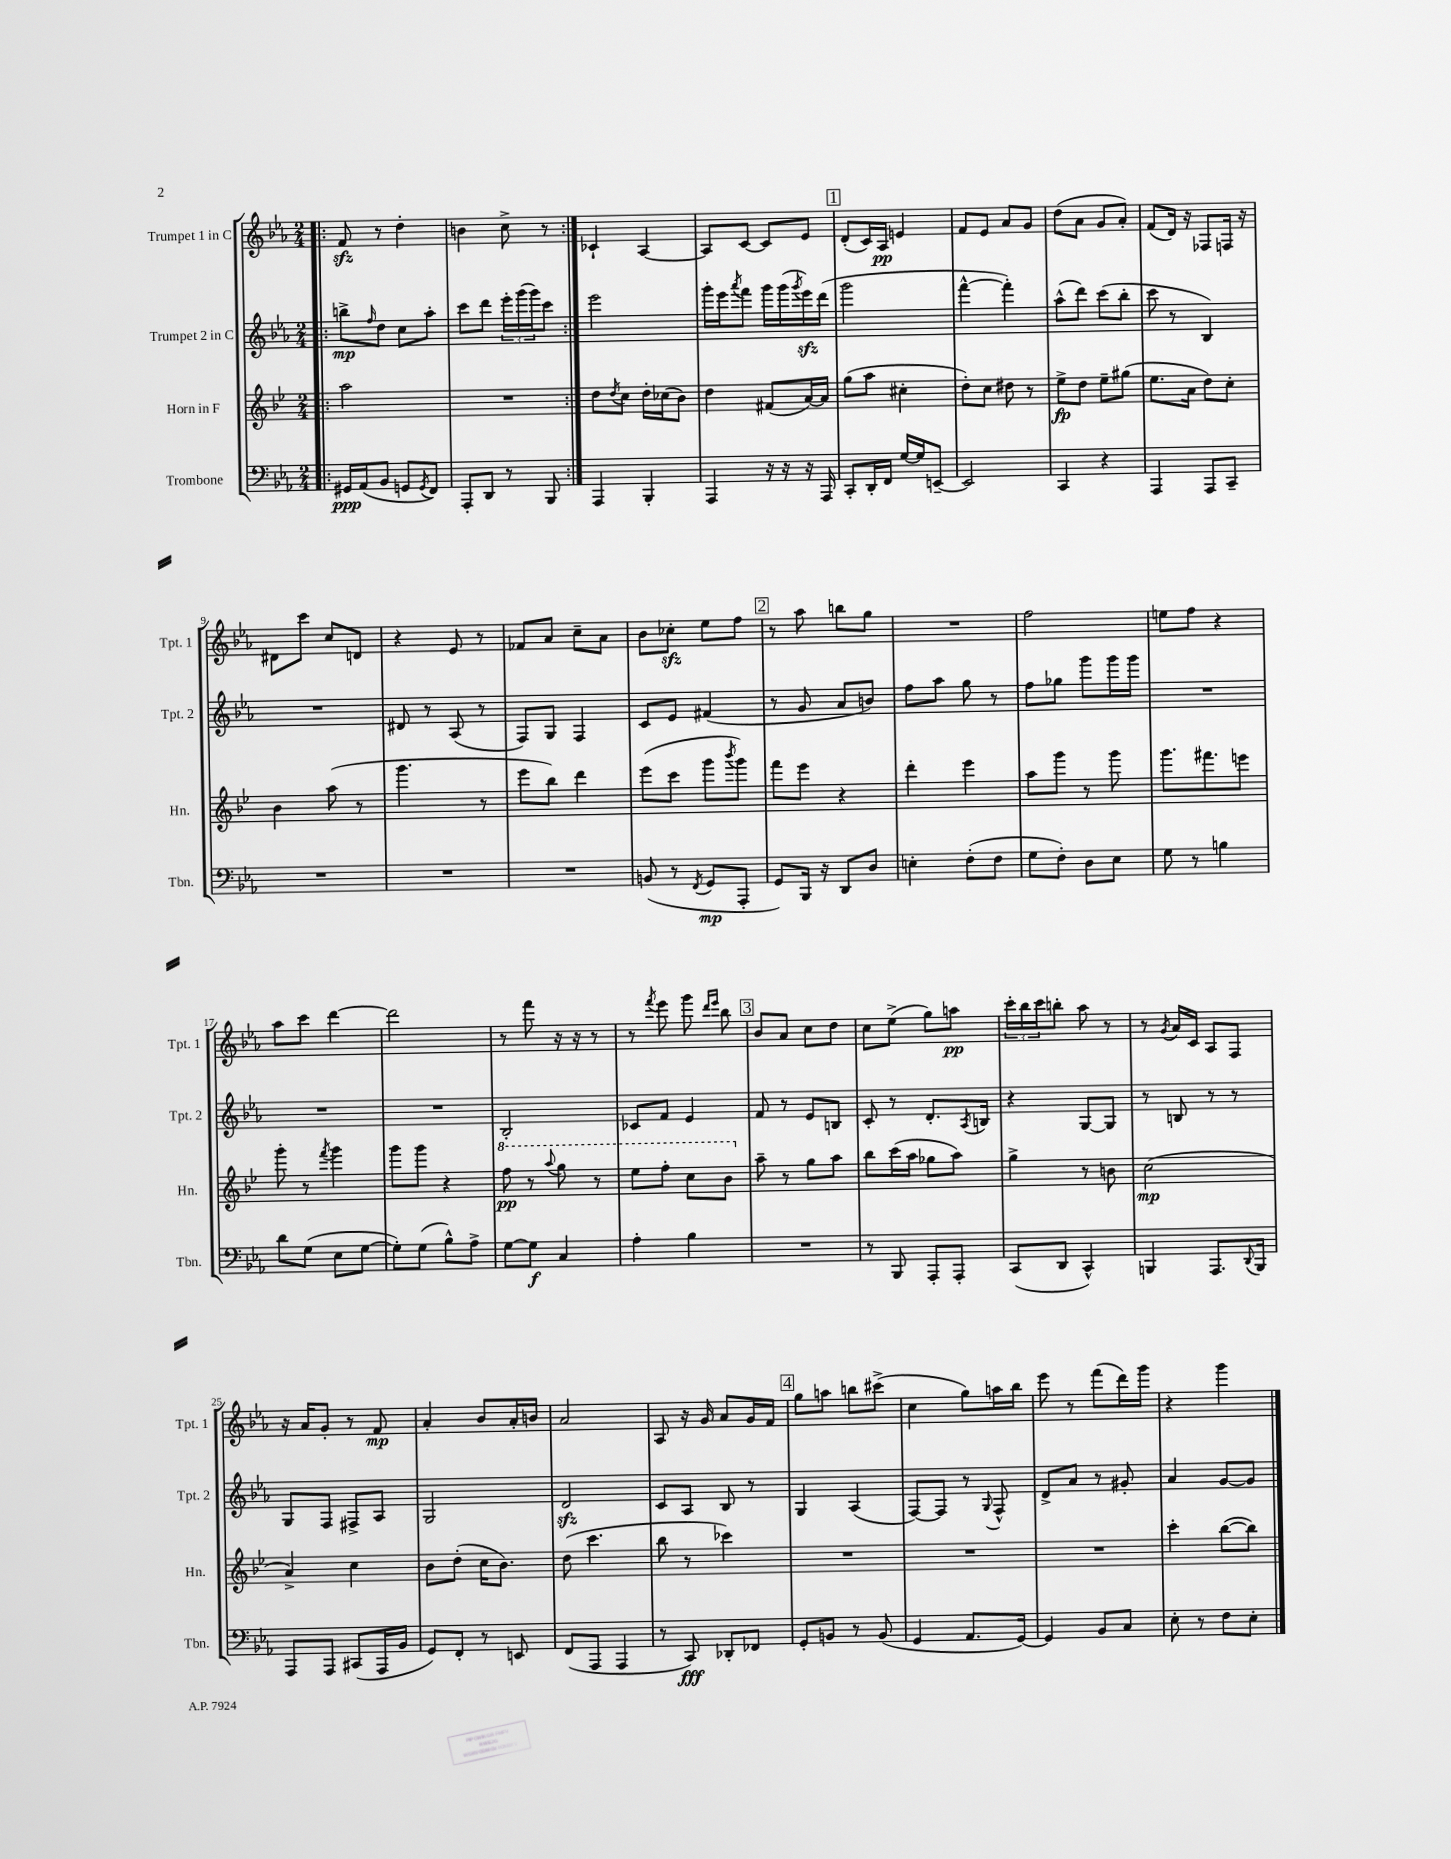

**kern	**dynam	**kern	**dynam	**kern	**dynam	**kern	**dynam
*part4	*part4	*part3	*part3	*part2	*part2	*part1	*part1
*staff4	*staff4	*staff3	*staff3	*staff2	*staff2	*staff1	*staff1
*I"Trombone	*	*I"Horn in F	*	*I"Trumpet 2 in C	*	*I"Trumpet 1 in C	*
*I'Tbn.	*	*I'Hn.	*	*I'Tpt. 2	*	*I'Tpt. 1	*
*clefF4	*	*clefG2	*	*clefG2	*	*clefG2	*
*k[b-e-a-]	*	*k[b-e-]	*	*k[b-e-a-]	*	*k[b-e-a-]	*
*M2/4	*	*M2/4	*	*M2/4	*	*M2/4	*
=1!|:	=1!|:	=1!|:	=1!|:	=1!|:	=1!|:	=1!|:	=1!|:
16GG#X/LL	ppp	2aa\	.	8bbn^\L	mp	8fzz/	.
(16AA-/J	.	.	.	.	.	.	.
.	.	.	.	16qqff/	.	.	.
8BB-/J	.	.	.	8dd\J	.	8r	.
8GGn/L	.	.	.	8cc\L	.	4dd'\	.
8qGG/	.	.	.	.	.	.	.
8FF/J)	.	.	.	8aa-'\J	.	.	.
=2	=2	=2	=2	=2	=2	=2	=2
8AAA-'/L	.	2r	.	8ccc\L	.	4bn\	.
8DD/J	.	.	.	8ddd\J	.	.	.
8r	.	.	.	24eee-'\LL	.	8cc^\	.
.	.	.	.	(24ggg\	.	.	.
.	.	.	.	24ggg\J)	.	.	.
8BBB-/	.	.	.	8ccc\J	.	8r	.
=3:|!	=3:|!	=3:|!	=3:|!	=3:|!	=3:|!	=3:|!	=3:|!
4AAA-/	.	8dd\L	.	2eee-\	.	4c-X`/	.
.	.	8qdd/	.	.	.	.	.
.	.	8cc\J	.	.	.	.	.
4BBB-'/	.	16dd'\LL	.	.	.	[4A-/	.
.	.	(16cc-X\J	.	.	.	.	.
.	.	8b-\J)	.	.	.	.	.
=4	=4	=4	=4	=4	=4	=4	=4
4AAA-/	.	4dd\	.	16ggg'\LL	.	8A-/L]	.
.	.	.	.	16eee-\J	.	.	.
.	.	.	.	8qaaa-/	.	.	.
.	.	.	.	8fff\J	.	[8c/J	.
16r	.	(8f#X/L	.	16ggg\LL	.	8c/L]	.
16r	.	.	.	(16ggg\	.	.	.
.	.	.	.	8qggg/	.	.	.
16r	.	[16a/L)	.	16eee-zz\)	.	8e-/J	.
16AAA-/	.	16a/JJ]	.	(16ddd\JJ	.	.	.
!!LO:REH:place=s1:t=1
=5	=5	=5	=5	=5	=5	=5	=5
8CC'/L	.	(8gg\L	.	2ggg\	.	(8d'/L	.
16DD'/L	.	8aa\J	.	.	.	16c/L)	.
16FF/JJ	.	.	.	.	.	16A-/JJ	pp
[16G/LL	.	4cc#X'\	.	.	.	4en/	.
16G/J]	.	.	.	.	.	.	.
[8EEn~/J	.	.	.	.	.	.	.
=6	=6	=6	=6	=6	=6	=6	=6
2EE/]	.	8dd'\L)	.	[4fff^^\	.	8f/L	.
.	.	8cc\J	.	.	.	8e-/J	.
.	.	8dd#X\	.	4fff'\])	.	8a-/L	.
.	.	8r	.	.	.	8g/J	.
=7	=7	=7	=7	=7	=7	=7	=7
4CC/	.	8ee-^\L	fp	(8aa-^^\L	.	(8dd\L	.
.	.	8dd\J	.	8ddd\J)	.	8a-\J	.
4r	.	8ee-~\L	.	(8ccc\L	.	8g/L	.
.	.	(8gg#X\J	.	8bb-'\J	.	8a-'/J)	.
=8	=8	=8	=8	=8	=8	=8	=8
4AAA-/	.	8.ee-\L	.	8ccc\	.	(8f/L	.
.	.	.	.	8r	.	16d/Jk)	.
.	.	16a\Jk	.	.	.	16r	.
8AAA-/L	.	8dd\L)	.	4B-/)	.	8F-X/L	.
8CC~/J	.	8cc'\J	.	.	.	16Fn/Jk	.
.	.	.	.	.	.	16r	.
!!LO:LB:g=z
=9	=9	=9	=9	=9	=9	=9	=9
2r	.	4b-\	.	2r	.	8d#X\L	.
.	.	.	.	.	.	8ccc\J	.
.	.	(8aa\	.	.	.	8cc/L	.
.	.	8r	.	.	.	8dn/J	.
=10	=10	=10	=10	=10	=10	=10	=10
2r	.	4.ggg\	.	8d#X/	.	4r	.
.	.	.	.	8r	.	.	.
.	.	.	.	(8A-/	.	8e-/	.
.	.	8r	.	8r	.	8r	.
=11	=11	=11	=11	=11	=11	=11	=11
2r	.	8eee-\L	.	8F/L)	.	8f-X/L	.
.	.	8bb-\J)	.	8G/J	.	8a-/J	.
.	.	4ddd\	.	4F/	.	8cc~\L	.
.	.	.	.	.	.	8a-\J	.
=12	=12	=12	=12	=12	=12	=12	=12
(8BBn/	.	(8eee-\L	.	8c/L	.	8b-\L	.
8r	.	8ccc\J	.	8e-/J	.	8cc-Xzz'\J	.
8qFF/	.	.	.	.	.	.	.
8GG/L	mp	8ggg\L	.	(4f#X/	.	8ee-\L	.
.	.	8qbbb-/	.	.	.	.	.
8AAA-'/J	.	8ggg\J)	.	.	.	8ff\J	.
!!LO:REH:place=s1:t=2
=13	=13	=13	=13	=13	=13	=13	=13
8GG/L)	.	8fff\L	.	8r	.	8r	.
16BBB-/Jk	.	8eee-\J	.	8g/	.	8aa-\	.
16r	.	.	.	.	.	.	.
8DD/L	.	4r	.	8a-/L	.	8bbn\L	.
8D/J	.	.	.	8bn/J)	.	8gg\J	.
=14	=14	=14	=14	=14	=14	=14	=14
4En'\	.	4ddd'\	.	8ff\L	.	2r	.
.	.	.	.	8aa-\J	.	.	.
(8F'\L	.	4eee-\	.	8gg\	.	.	.
8F\J	.	.	.	8r	.	.	.
=15	=15	=15	=15	=15	=15	=15	=15
8G\L	.	8aa\L	.	8ff\L	.	2ff\	.
8F'\J)	.	8ggg\J	.	8gg-X\J	.	.	.
8D\L	.	8r	.	8ggg\L	.	.	.
8E-\J	.	8ggg\	.	16ggg\L	.	.	.
.	.	.	.	16ggg\JJ	.	.	.
=16	=16	=16	=16	=16	=16	=16	=16
8G\	.	8.ggg\L	.	2r	.	8een\L	.
8r	.	.	.	.	.	8ff\J	.
.	.	8.fff#X\	.	.	.	.	.
4Bn\	.	.	.	.	.	4r	.
.	.	8eeen\J	.	.	.	.	.
!!LO:LB:g=z
=17	=17	=17	=17	=17	=17	=17	=17
8d\L	.	8ggg'\	.	2r	.	8aa-\L	.
(8G\J	.	8r	.	.	.	8ccc\J	.
.	.	8qfff/	.	.	.	.	.
8E-\L	.	4ggg\	.	.	.	[4ddd\	.
[8G\J	.	.	.	.	.	.	.
=18	=18	=18	=18	=18	=18	=18	=18
8G'\L])	.	8ggg\L	.	2r	.	2ddd\]	.
(8G\J	.	8ggg\J	.	.	.	.	.
8B-^^\L)	.	4r	.	.	.	.	.
8A-^\J	.	.	.	.	.	.	.
=19	=19	=19	=19	=19	=19	=19	=19
*	*	*8va	*	*	*	*	*
[8G\L	.	8fff\	pp	2B-'/	.	8r	.
8G\J]	f	8r	.	.	.	8fff\	.
.	.	8qqaaa/	.	.	.	.	.
4C/	.	8ggg\	.	.	.	16r	.
.	.	.	.	.	.	16r	.
.	.	8r	.	.	.	8r	.
=20	=20	=20	=20	=20	=20	=20	=20
4A-'\	.	8eee-\L	.	8c-X/L	.	8r	.
.	.	.	.	.	.	8qfff/	.
.	.	8fff'\J	.	8f/J	.	8eee-\	.
4B-\	.	8ccc\L	.	4e-/	.	8ggg\	.
.	.	.	.	.	.	16qqddd/LL	.
.	.	.	.	.	.	16qqeee-/JJ	.
.	.	8bb-\J	.	.	.	8bb-\	.
!!LO:REH:place=s1:t=3
=21	=21	=21	=21	=21	=21	=21	=21
*	*	*X8va	*	*	*	*	*
2r	.	8aa~\	.	8f/	.	8b-/L	.
.	.	8r	.	8r	.	8a-/J	.
.	.	8gg\L	.	8e-/L	.	8cc\L	.
.	.	8aa\J	.	8Bn/J	.	8dd\J	.
=22	=22	=22	=22	=22	=22	=22	=22
8r	.	8bb-\L	.	8c'/	.	8cc\L	.
8BBB-/	.	(16ccc\L	.	8r	.	(8ee-^\J	.
.	.	16aa\JJ	.	.	.	.	.
8AAA-'/L	.	8gg-X\L	.	8.d'/L	.	8gg\L)	.
8AAA-'/J	.	8aa\J)	.	.	.	8aan\J	pp
.	.	.	.	8qA-/	.	.	.
.	.	.	.	16Bn/Jk	.	.	.
=23	=23	=23	=23	=23	=23	=23	=23
(8CC/L	.	4gg^\	.	4r	.	24ccc'\LL	.
.	.	.	.	.	.	24bb-\	.
.	.	.	.	.	.	24ccc\J	.
8DD/J	.	.	.	.	.	8bbn'\J	.
4CC^^/)	.	8r	.	[8G/L	.	8aa-\	.
.	.	8bn\	.	8G/J]	.	8r	.
=24	=24	=24	=24	=24	=24	=24	=24
4BBBn/	.	(2cc\	mp	8r	.	8r	.
.	.	.	.	.	.	8qg/	.
.	.	.	.	8Bn/	.	16a-/LL	.
.	.	.	.	.	.	16c/JJ	.
8.AAA-/L	.	.	.	8r	.	8A-/L	.
.	.	.	.	8r	.	8F/J	.
8qqDD/	.	.	.	.	.	.	.
16BBB/Jk	.	.	.	.	.	.	.
!!LO:LB:g=z
=25	=25	=25	=25	=25	=25	=25	=25
8AAA-/L	.	4a^/)	.	8G/L	.	16r	.
.	.	.	.	.	.	16a-/KL	.
8AAA-/J	.	.	.	8F/J	.	8g'/J	.
(8CC#X/L	.	4cc\	.	8F#X^/L	.	8r	.
16AAA-/L	.	.	.	8A-/J	.	8f/	mp
16BB-/JJ	.	.	.	.	.	.	.
=26	=26	=26	=26	=26	=26	=26	=26
8GG/L)	.	8b-\L	.	2G/	.	4a-'/	.
8FF'/J	.	(8dd'\J	.	.	.	.	.
8r	.	16cc\KL	.	.	.	8b-/L	.
.	.	8.b-\J)	.	.	.	.	.
8EEn/	.	.	.	.	.	16a-'/L	.
.	.	.	.	.	.	16bn/JJ	.
=27	=27	=27	=27	=27	=27	=27	=27
(8FF/L	.	(8dd\	.	2dzz/	.	2a-/	.
8AAA-/J	.	4.ccc\	.	.	.	.	.
4AAA-/	.	.	.	.	.	.	.
=28	=28	=28	=28	=28	=28	=28	=28
8r	.	8bb-\	.	8c/L	.	8A-/	.
8CC/)	fff	8r	.	8A-/J	.	16r	.
.	.	.	.	.	.	16g/	.
8DD-X'/L	.	4ccc-X\)	.	8B-/	.	8a-/L	.
8FF-X/J	.	.	.	8r	.	16g/L	.
.	.	.	.	.	.	16f/JJ	.
!!LO:REH:place=s1:t=4
=29	=29	=29	=29	=29	=29	=29	=29
8GG'/L	.	2r	.	4G/	.	8gg\L	.
8BBn/J	.	.	.	.	.	8aan\J	.
8r	.	.	.	(4A-/	.	8bbn\L	.
(8BB/	.	.	.	.	.	(8ccc#X^\J	.
=30	=30	=30	=30	=30	=30	=30	=30
4GG/	.	2r	.	[8F/L)	.	4cc\	.
.	.	.	.	8F/J]	.	.	.
8.AA-/L	.	.	.	8r	.	8gg\L)	.
.	.	.	.	8qqG/	.	.	.
.	.	.	.	8F^^/	.	16aan\L	.
[16GG/Jk)	.	.	.	.	.	16bb-\JJ	.
=31	=31	=31	=31	=31	=31	=31	=31
4GG/]	.	2r	.	8d^/L	.	8eee-\	.
.	.	.	.	8a-/J	.	8r	.
8BB-/L	.	.	.	8r	.	(8fff\L	.
8C/J	.	.	.	8g#X'/	.	16ddd\L)	.
.	.	.	.	.	.	16ggg\JJ	.
=32	=32	=32	=32	=32	=32	=32	=32
8E-'\	.	4ccc'\	.	4a-/	.	4r	.
8r	.	.	.	.	.	.	.
8F\L	.	([8bb-\L	.	[8g/L	.	4ggg\	.
8E-'\J	.	8bb-\J])	.	8g/J]	.	.	.
==	==	==	==	==	==	==	==
*-	*-	*-	*-	*-	*-	*-	*-
